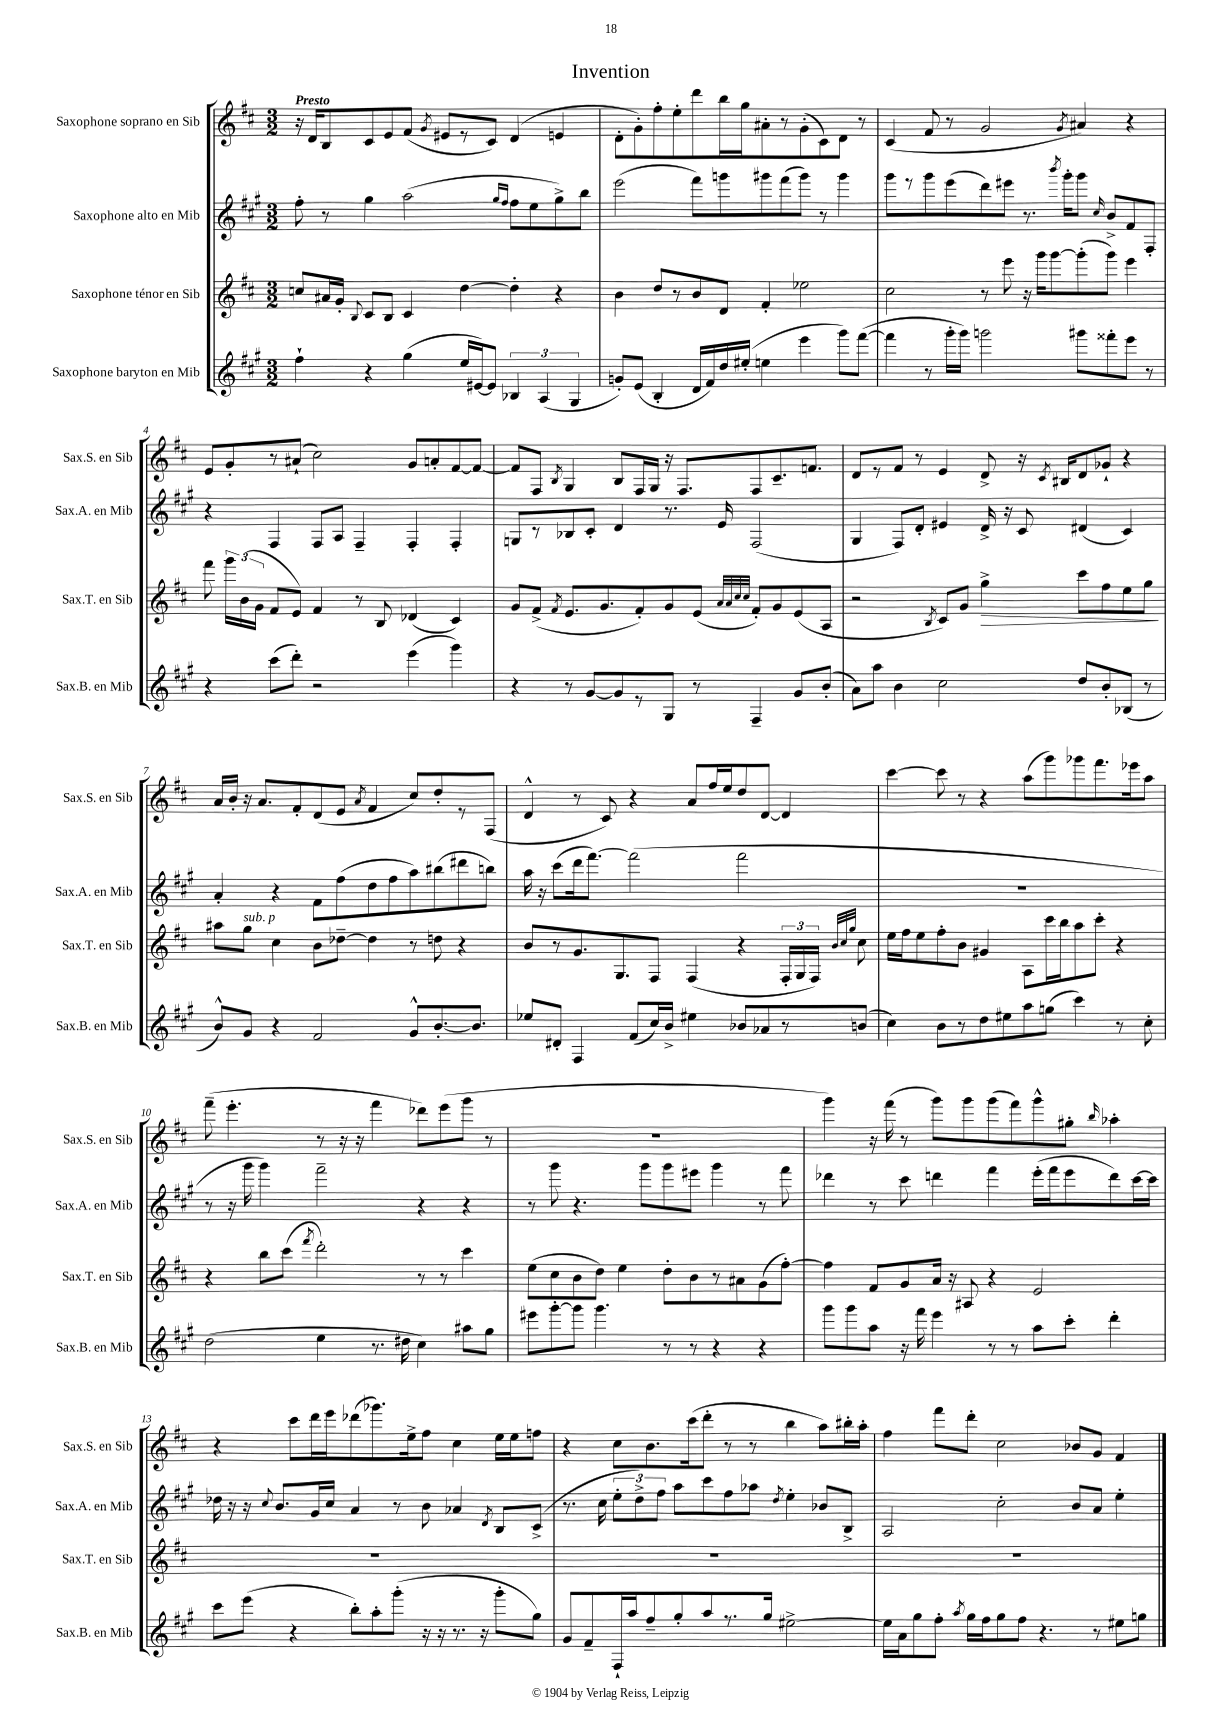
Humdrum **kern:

**kern	**kern	**dynam	**kern	**kern
*part4	*part3	*part3	*part2	*part1
*staff4	*staff3	*staff3	*staff2	*staff1
*I"Saxophone baryton en Mib	*I"Saxophone ténor en Sib	*	*I"Saxophone alto en Mib	*I"Saxophone soprano en Sib
*I'Sax.B. en Mib	*I'Sax.T. en Sib	*	*I'Sax.A. en Mib	*I'Sax.S. en Sib
*clefG2	*clefG2	*	*clefG2	*clefG2
*k[f#c#g#]	*k[f#c#]	*	*k[f#c#g#]	*k[f#c#]
*M3/2	*M3/2	*	*M3/2	*M3/2
=1	=1	=1	=1	=1
!	!	!	!	!LO:TX:a:B:t=Presto
4ff#`\	8ccn/L	.	8ff#'\	16r
.	.	.	.	16d/KL
.	16a#X/L	.	8r	8B/
.	16g'/JJ	.	.	.
.	8qqB/	.	.	.
4r	8c#/L	.	4gg#\	8c#/
.	8B/J	.	.	8e/
(4gg#\	4c#/	.	(2aa\	(8f#/J
.	.	.	.	8qg/
.	.	.	.	8e#X/L
16ee/LL	[4dd\	.	.	8r
[16e#X/J)	.	.	.	.
8e#/J]	.	.	.	8c#/J)
.	.	.	16qqgg#/LL	.
.	.	.	16qqff#/JJ	.
6B-X/	4dd'\]	.	8ff#\L	(4d/
.	.	.	8ee\	.
(6A/	.	.	.	.
.	4r	.	8gg#^\)	4en/
6G#/	.	.	.	.
.	.	.	8bb\J	.
=2	=2	=2	=2	=2
8gn'/L)	4b\	.	(2eee\	8d'\L
(8e/J	.	.	.	8g'\)
4B'/	8dd/L	.	.	8ff#'\
.	8r	.	.	8ee'\
16d/LL	8b/	.	8fff#\L)	8ddd\
16f#/)	.	.	.	.
16dd/	8d/J	.	8gggn\	16bb\L
(16ee#X'/JJ	.	.	.	16gg\J
4een\	4f#'/	.	8ggg#X\	8a#X'\
.	.	.	(8fff#\	8r
4eee\	2ee-X\	.	8ggg#\J)	(8g'\
.	.	.	8r	8c#\)
8ggg#\L)	.	.	4ggg#\	8d\J
([8fff#\J	.	.	.	8r
=3	=3	=3	=3	=3
4fff#\]	2cc#\	.	8ggg#\L	(4c#/
.	.	.	8r	.
8r	.	.	8ggg#\	8f#/
16ggg#'\LL	.	.	(8eee\	8r
16ggg#\JJ)	.	.	.	.
2gggn\	8r	.	8ddd\)	2g/
.	8eee\	.	8eee#X\J	.
.	16r	.	8.r	.
.	16ggg\KL	.	.	.
.	[8ggg\	.	.	.
.	.	.	8qbbb/	.
.	.	.	16ggg#'\KL	.
.	.	.	.	8qg/
8ggg#X\L	(8ggg'\]	.	8ggg#\J	4a#X/)
.	.	.	16qqcc#/	.
8fff##X'\	8ggg\J)	.	8b^/L	.
8eee\J	4eee\	.	8f#/	4r
8r	.	.	8F#'/J	.
!!LO:LB:g=z
=4	=4	=4	=4	=4
4r	8fff#\	.	4r	8e/L
.	24ggg\LL	.	.	8g'/
.	(24b\	.	.	.
.	24g\JJ	.	.	.
(8ccc#\L	8f#/L	.	4F#/	8r
8ddd'\J)	8e/J)	.	.	(8a#X`/J
2r	4f#/	.	8F#/L	2cc#\)
.	.	.	8A/J	.
.	8r	.	4F#~/	.
.	8B/	.	.	.
(4eee\	(4d-X/	.	4F#'/	8g/L
.	.	.	.	8an'/
4ggg#\)	4c#/)	.	4F#'/	[8f#/
.	.	.	.	8f#/J_
=5	=5	=5	=5	=5
4r	8g/L	.	8Gn/L	8f#/L]
.	(8f#^/J	.	8r	8F#/J
.	8qf#/	.	.	8qB/
8r	8.e/L	.	8B-X/	4G/
[8g#/L	.	.	8c#'/J	.
.	8.g/	.	.	.
8g#/]	.	.	4d/	8B/L
8r	8f#'/)	.	.	16F#/L
.	.	.	.	16G/JJ
8G#/J	8g/	.	8.r	16r
.	.	.	.	8.F#/L
8r	(8e/J	.	.	.
.	.	.	16e/	.
.	32qqa/LLL	.	.	.
.	32qqa/	.	.	.
.	32qqcc#/	.	.	.
.	32qqcc#/JJJ	.	.	.
4F#~/	8f#'/L)	.	(2F#/	8F#/
.	8g/	.	.	8.c#~/
8g#/L	(8e/	.	.	.
.	.	.	.	8.fn/J
(8b'/J	8A/J	.	.	.
=6	=6	=6	=6	=6
8a\L)	2r	.	4G#/	8d/L
8aa\J	.	.	.	8r
4b\	.	.	8F#/L)	8f#/J
.	.	.	8d'/J	8r
.	8qB/	.	.	.
2cc#\	8c#/L)	.	4e#X/	4e/
.	8g/J	.	.	.
!	!	!LO:HP:b	!	!
.	4gg^\	>	16d^/	8d^/
.	.	.	16r	.
.	.	.	8c#/	16r
.	.	.	.	8qc#/
.	.	.	.	16B#X/KL
8dd/L	8ccc#\L	.	(4d#X/	8d/
8b'/	8ff#\	.	.	8g-X`/J
(8B-X/J	8ee\	.	4c#/)	4r
8r	8gg\J	.	.	.
.	.	]	.	.
!!LO:LB:g=z
=7	=7	=7	=7	=7
8b^^/L)	8aa#X\L	.	4a'/	16a/LL
.	.	.	.	16b'/JJ
!	!LO:TX:a:i:t=sub. p	!	!	!
8g#/J	8gg\J	.	.	16r
.	.	.	.	8.a/L
4r	4cc#\	.	4r	.
.	.	.	.	8f#'/
2f#/	8b\L	.	8f#\L	(8d/
.	[8dd-X~\J	.	(8ff#\	8e/J
.	.	.	.	8qa/
.	4dd-\]	.	8dd\	4f#/
.	.	.	8ff#\	.
8g#^^/L	8r	.	8aa\)	8cc#/L)
[8.b'/	8ddn\	.	(8bb#X\	8dd'/
.	4r	.	8ddd#X\	8r
8.b/J]	.	.	.	.
.	.	.	8bbn\J)	(8F#/J
=8	=8	=8	=8	=8
8ee-X/L	8b/L	.	16aa\	4d^^/
.	.	.	16r	.
8d#X'/J	8r	.	(8ccc#\L	.
4F#/	8.g/	.	16ddd\k	8r
.	.	.	[8.fff#\J)	.
.	.	.	.	8c#/)
.	8.G/	.	.	.
(8f#/L	.	.	(2fff#\]	4r
16cc#/L)	8F#/J	.	.	.
16b^/JJ	.	.	.	.
4ee#X\	(4F#/	.	.	8a/L
.	.	.	.	16ff#/L
.	.	.	.	16ee/J
8b-X/L	4r	.	2fff#\	8dd/
8a-X/	.	.	.	[8d/J
8r	24F#'/LL	.	.	4d/]
.	24G/	.	.	.
.	24F#/JJ)	.	.	.
.	32qqb/LLL	.	.	.
.	32qqcc#/	.	.	.
.	32qqgg/JJJ	.	.	.
(8bn/J	8cc#\	.	.	.
=9	=9	=9	=9	=9
4cc#\)	16ee\LL	.	1.r	[4ccc#\
.	16ff#\J	.	.	.
.	8ee\	.	.	.
8b\L	8ff#'\	.	.	8ccc#\]
8r	8b\J	.	.	8r
8dd\	4g#X/	.	.	4r
8ee#X\	.	.	.	.
8aa\	8A\L	.	.	(8aa\L
(8ggn\J	16ccc#\L	.	.	8ggg\)
.	16bb\J	.	.	.
4ccc#\)	8aa\	.	.	8ggg-X\
.	8ccc#'\J	.	.	8.fff#\
8r	4r	.	.	.
.	.	.	.	16eee-X\k
8cc#'\	.	.	.	8aa\J
!!LO:LB:g=z
=10	=10	=10	=10	=10
(2dd\	4r	.	8r	(8fff#~\
.	.	.	16r	4.eee'\
.	.	.	16ggg#\	.
.	8bb\L	.	4ggg#\)	.
.	(8ccc#\J	.	.	.
.	8qfff#/	.	.	.
4ee\	2ddd'\)	.	2fff#~\	8r
.	.	.	.	16r
.	.	.	.	16r
8.r	.	.	.	4fff#\
16dd#X\	.	.	.	.
4cc#\)	8r	.	4r	8ddd-X\L)
.	8r	.	.	(8eee\
8aa#X\L	4ccc#\	.	4r	8ggg\J
8gg#\J	.	.	.	8r
=11	=11	=11	=11	=11
8eee#X\L	(8ee\L	.	8r	1.r
[8ggg#'\	8cc#\	.	8ggg#\	.
8ggg#\J]	8b\	.	4.r	.
4.ggg#\	8dd\J)	.	.	.
.	4ee\	.	.	.
.	.	.	8ggg#\L	.
8r	8dd'\L	.	8ggg#\	.
8r	8b\	.	8eee#X\J	.
4r	8r	.	4ggg#\	.
.	8a#X\	.	.	.
4r	(8g\	.	8r	.
.	[8ff#'\J)	.	8fff#\	.
=12	=12	=12	=12	=12
8ggg#\L	4ff#\]	.	4ddd-X\	4ggg\)
8ggg#\	.	.	.	.
8aa\J	8f#/L	.	8r	16r
.	.	.	.	(16fff#\
16r	8g/	.	8ccc#\	8r
16fff#\	.	.	.	.
4eee\	16a/Jk	.	4dddn\	8ggg\L)
.	16r	.	.	.
.	8A#X/	.	.	8ggg\
8r	4r	.	4fff#\	(8ggg\
8r	.	.	.	8fff#\)
8aa\L	2e/	.	(16eee'\LL	8ggg^^\
.	.	.	16fff#\J	.
8ccc#'\J	.	.	8eee\	8gg#X'\J
.	.	.	.	16qqbb/
4ddd'\	.	.	8ddd\)	4aa-X'\
.	.	.	[16ccc#\L	.
.	.	.	16ccc#\JJ]	.
!!LO:LB:g=z
=13	=13	=13	=13	=13
8ccc#\L	1.r	.	16dd-X\	4r
.	.	.	16r	.
(8eee\J	.	.	16r	.
.	.	.	8qqcc#/	.
.	.	.	8.b/L	.
4r	.	.	.	8ccc#\L
.	.	.	16g#/L	16ddd\L
.	.	.	16cc#/JJ	16eee\J
8bb'\L)	.	.	4a/	(8ddd-X\
8aa'\	.	.	.	8.ggg-X\)
(8ggg#'\J	.	.	8r	.
.	.	.	.	16ee^\k
16r	.	.	8b\	8ff#\J
16r	.	.	.	.
8.r	.	.	4a-X/	4cc#\
16r	.	.	.	.
.	.	.	8qd/	.
8ggg#'\L	.	.	8B/L	16ee\LL
.	.	.	.	16ee\J
8gg#\J)	.	.	(8c#^/J	8ffn\J
=14	=14	=14	=14	=14
8g#/L	1.r	.	8.r	4r
8f#~/	.	.	.	.
.	.	.	16cc#\	.
16F#`/L	.	.	12ee'\L	8cc#\L
16aa/J	.	.	.	.
.	.	.	12dd^\)	.
8ff#~/	.	.	.	8.b\
.	.	.	12ff#\J	.
8gg#'/	.	.	8aa\L	.
.	.	.	.	(16ccc#\k
8aa/	.	.	8ccc#\	8ddd'\J
8.r	.	.	8ff#\	8r
.	.	.	8aa-X\J	8r
16gg#/Jk	.	.	.	.
.	.	.	8qdd/	.
[2ee#X^\	.	.	4ee'\	4bb\
.	.	.	8b-X/L	8aa\L)
.	.	.	8B^/J	16bb#X'\L
.	.	.	.	16aa'\JJ
=15	=15	=15	=15	=15
16ee#\LL]	1.r	.	2A/	4ff#\
16a\J	.	.	.	.
8gg#\	.	.	.	.
8ff#'\J	.	.	.	8fff#\L
8qaa/	.	.	.	.
16gg#\LL	.	.	.	8ddd'\J
16ff#\J	.	.	.	.
8gg#\	.	.	2cc#'\	2cc#\
8ff#\J	.	.	.	.
4.r	.	.	.	.
.	.	.	8b/L	8b-X/L
8r	.	.	8a/J	8g/J
8ee#X\L	.	.	4ee'\	4f#/
8ggn\J	.	.	.	.
==	==	==	==	==
*-	*-	*-	*-	*-
